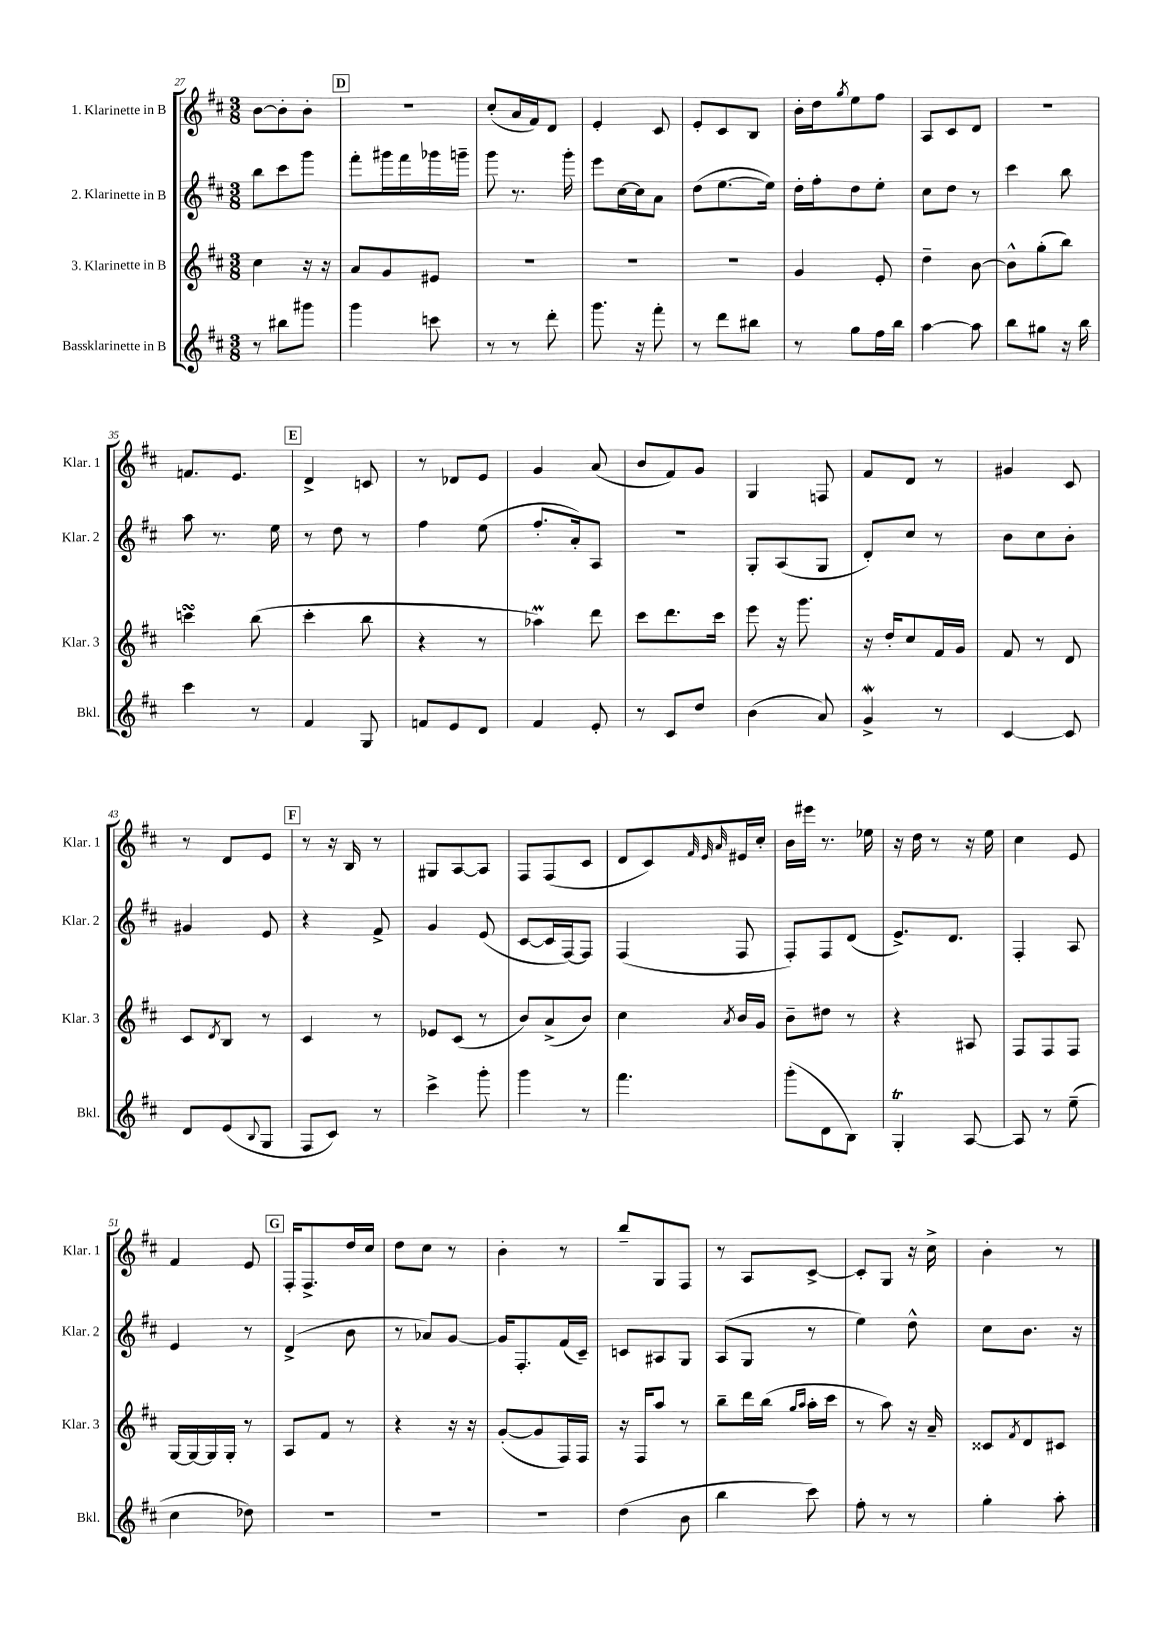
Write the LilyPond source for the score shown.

<<
\new StaffGroup <<
\new Staff = "s0" \with { instrumentName = "1. Klarinette in B" shortInstrumentName = "Klar. 1" } {
    \clef treble \key d \major \numericTimeSignature \time 3/8
    b'8~ b'8-. b'8-. |
    \mark \markup { \box "D" } R4. |
    cis''8-.( a'16 fis'16) d'8 |
    e'4-. cis'8 |
    e'8-. cis'8 b8 |
    b'16-. d''16 \acciaccatura { g''8 } e''8 fis''8 |
    a8 cis'8 d'8 |
    R4. |
    f'8. e'8. |
    \mark \markup { \box "E" } d'4-> c'8 |
    r8 des'8 e'8 |
    g'4 a'8( |
    b'8 fis'8) g'8 |
    g4 f8 |
    fis'8 d'8 r8 |
    gis'4 cis'8 |
    r8 d'8 e'8 |
    \mark \markup { \box "F" } r8 r16 b16 r8 |
    gis8 a8~ a8 |
    fis8 fis8( cis'8 |
    d'8 cis'8) \grace { fis'32 e'32 a'32 } eis'16 cis''16-. |
    b'16 eis'''16 r8. ees''16 |
    r16 d''16 r8 r16 e''16 |
    cis''4 e'8 |
    fis'4 e'8 |
    \mark \markup { \box "G" } fis16-. fis8.-> d''16 cis''16 |
    d''8 cis''8 r8 |
    b'4-. r8 |
    b''8-- g8 fis8 |
    r8 a8 cis'8~-> |
    cis'8-. g8 r16 cis''16-> |
    b'4-. r8 \bar "|." |
}
\new Staff = "s1" \with { instrumentName = "2. Klarinette in B" shortInstrumentName = "Klar. 2" } {
    \clef treble \key d \major \numericTimeSignature \time 3/8
    b''8 cis'''8 g'''8 |
    \mark \markup { \box "D" } fis'''8-. gis'''16 fis'''16 ges'''16 g'''16-- |
    g'''8 r8. g'''16-. |
    e'''8 cis''16~ cis''16 a'8 |
    d''8( e''8.~ e''16) |
    d''16-. fis''16-. d''8 e''8-. |
    cis''8 d''8 r8 |
    cis'''4 b''8 |
    a''8 r8. e''16 |
    \mark \markup { \box "E" } r8 d''8 r8 |
    fis''4 e''8( |
    fis''8.-. a'16-.) a8 |
    r4. |
    g8-. a8( g8 |
    d'8-.) cis''8 r8 |
    b'8 cis''8 b'8-. |
    gis'4 e'8 |
    \mark \markup { \box "F" } r4 fis'8-> |
    g'4 e'8( |
    cis'8~ cis'16 fis16~) fis8 |
    fis4( fis8 |
    fis8-.) fis8 d'8( |
    e'8.->) d'8. |
    fis4-. a8 |
    e'4 r8 |
    \mark \markup { \box "G" } d'4->( b'8 |
    r8 aes'8) g'8~ |
    g'16 fis8.-. fis'16( cis'16--) |
    c'8 ais8 g8 |
    a8( g8 r8 |
    e''4) d''8-^ |
    cis''8 b'8. r16 \bar "|." |
}
\new Staff = "s2" \with { instrumentName = "3. Klarinette in B" shortInstrumentName = "Klar. 3" } {
    \clef treble \key d \major \numericTimeSignature \time 3/8
    cis''4 r16 r16 |
    \mark \markup { \box "D" } a'8 g'8 eis'8 |
    R4. |
    R4. |
    R4. |
    g'4 e'8-. |
    d''4-- b'8~ |
    b'8-^ g''8-.( b''8) |
    c'''4\turn b''8( |
    \mark \markup { \box "E" } cis'''4-. b''8 |
    r4 r8 |
    aes''4\prall) d'''8 |
    cis'''8 d'''8. cis'''16 |
    e'''8 r16 g'''8. |
    r16 d''16-. cis''8 fis'16 g'16 |
    fis'8 r8 d'8 |
    cis'8 \acciaccatura { d'8 } b8 r8 |
    \mark \markup { \box "F" } cis'4 r8 |
    ees'8 cis'8( r8 |
    b'8) a'8->( b'8) |
    cis''4 \acciaccatura { a'8 } b'16 g'16 |
    b'8-- dis''8 r8 |
    r4 ais8 |
    fis8 fis8 fis8 |
    g16~ g16~ g16 g16-. r8 |
    \mark \markup { \box "G" } a8 fis'8 r8 |
    r4 r16 r16 |
    g'8~-.( g'8 fis16) fis16 |
    r16 fis16 a''8 r8 |
    b''8-- d'''16 b''16( \grace { g''16 a''16 } a''16-. cis'''16 |
    r8 a''8) r16 a'16-- |
    cisis'8 \acciaccatura { fis'8 } d'8 cis'8 \bar "|." |
}
\new Staff = "s3" \with { instrumentName = "Bassklarinette in B" shortInstrumentName = "Bkl." } {
    \clef treble \key d \major \numericTimeSignature \time 3/8
    r8 bis''8 gis'''8 |
    \mark \markup { \box "D" } g'''4 c'''8 |
    r8 r8 d'''8-. |
    g'''8. r16 fis'''8-. |
    r8 d'''8 bis''8 |
    r8 g''8 fis''16 b''16 |
    a''4~ a''8 |
    b''8 gis''8 r16 b''16 |
    cis'''4 r8 |
    \mark \markup { \box "E" } fis'4 g8 |
    f'8 e'8 d'8 |
    fis'4 e'8-. |
    r8 cis'8 d''8 |
    b'4( a'8) |
    g'4->\mordent r8 |
    cis'4~ cis'8 |
    d'8 e'8( \appoggiatura { b8 } g8 |
    \mark \markup { \box "F" } fis8 cis'8) r8 |
    cis'''4-> g'''8-. |
    g'''4 r8 |
    fis'''4. |
    g'''8-.( d'8 b8) |
    g4-.\trill a8~ |
    a8 r8 e''8--( |
    cis''4 des''8) |
    \mark \markup { \box "G" } R4. |
    R4. |
    R4. |
    d''4( b'8 |
    b''4 cis'''8) |
    fis''8-. r8 r8 |
    g''4-. a''8-. \bar "|." |
}
>>
>>
\layout { \context { \Score currentBarNumber = #27 } }
